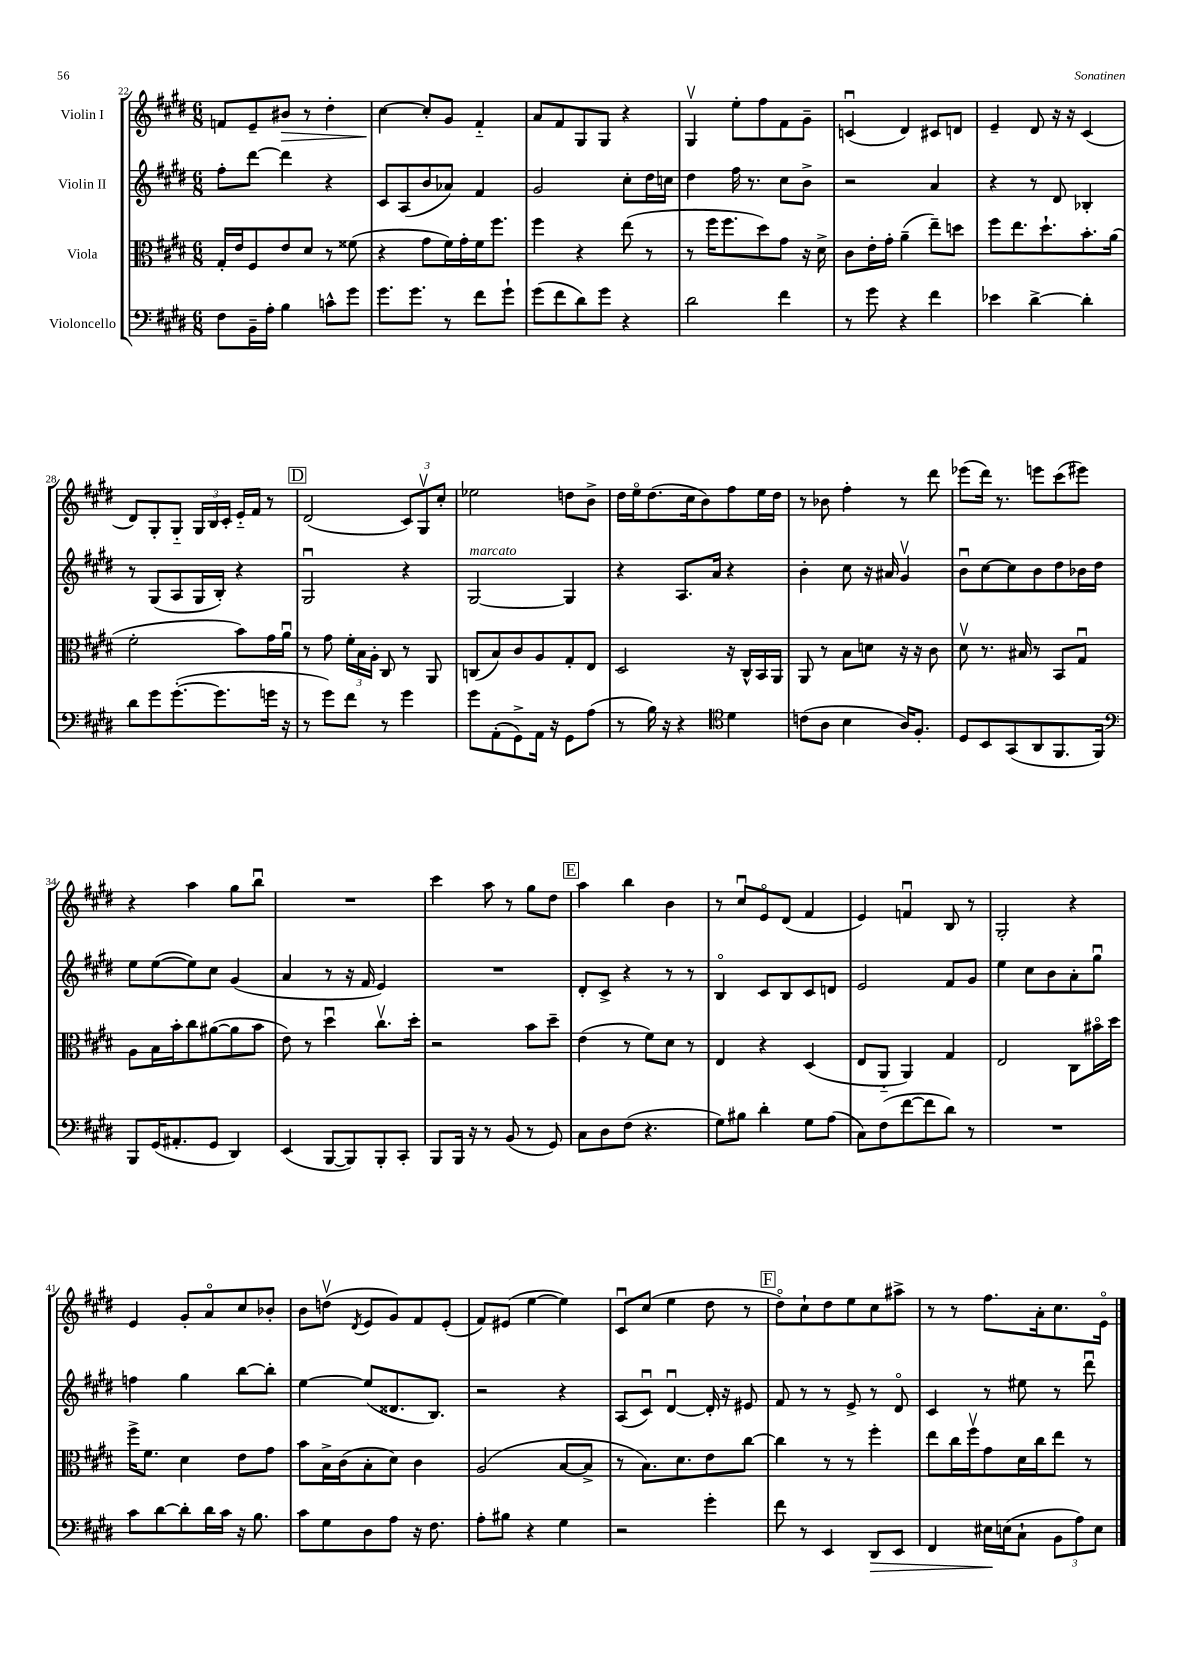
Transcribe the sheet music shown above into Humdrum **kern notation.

**kern	**dynam	**kern	**kern	**kern	**dynam
*part4	*part4	*part3	*part2	*part1	*part1
*staff4	*staff4	*staff3	*staff2	*staff1	*staff1
*I"Violoncello	*	*I"Viola	*I"Violin II	*I"Violin I	*
*clefF4	*	*clefC3	*clefG2	*clefG2	*
*k[f#c#g#d#]	*	*k[f#c#g#d#]	*k[f#c#g#d#]	*k[f#c#g#d#]	*
*M6/8	*	*M6/8	*M6/8	*M6/8	*
=22	=22	=22	=22	=22	=22
8F#\L	.	16G#'/LL	8ff#'\L	8fn/L	.
.	.	16e/J	.	.	.
16BB~\L	.	8F#/	[8ddd#\J	8e~/	.
16A'\JJ	.	.	.	.	.
!	!	!	!	!	!LO:HP:b
4B\	.	8e/	4ddd#\]	8b#X/J	>
.	.	8d#/J	.	8r	.
8cn^^\L	.	8r	4r	4dd#'\	.
8g#\J	.	(8f##X\	.	.	.
=23	=23	=23	=23	=23	=23
8.g#\L	.	4r	8c#/L	[4cc#\	.
.	.	.	(8A/	.	.
8.g#\J	.	.	.	.	.
.	.	8g#\L	8b/	8cc#'/L]	]
8r	.	16f#\L)	8a-X/J)	8g#/J	.
.	.	16g#'\	.	.	.
8f#\L	.	16f#\J	4f#/	4f#/	.
.	.	8.ff#\J	.	.	.
8g#`\J	.	.	.	.	.
=24	=24	=24	=24	=24	=24
(8g#\L	.	4ff#\	2g#/	8a/L	.
8f#\	.	.	.	8f#/	.
8d#\)	.	4r	.	8G#/	.
8g#\J	.	.	.	8G#/J	.
4r	.	(8ee\	8cc#'\L	4r	.
.	.	8r	16dd#\L	.	.
.	.	.	16ccn\JJ	.	.
=25	=25	=25	=25	=25	=25
2d#\	.	8r	4dd#\	4G#v/	.
.	.	16ff#\KL	.	.	.
.	.	8.ff#\	.	.	.
.	.	.	16ff#\	8ee'\L	.
.	.	.	8.r	.	.
.	.	8dd#\)	.	8ff#\	.
4f#\	.	8g#\J	8cc#\L	8f#\	.
.	.	16r	8b^\J	8g#~\J	.
.	.	16d#^\	.	.	.
=26	=26	=26	=26	=26	=26
8r	.	8c#\L	2r	(4cnu/	.
8g#\	.	16e'\L	.	.	.
.	.	16g#'\JJ	.	.	.
4r	.	(4a~\	.	4d#/)	.
4f#\	.	8ee~\L)	4a/	8c#X/L	.
.	.	8ddn\J	.	8dn/J	.
=27	=27	=27	=27	=27	=27
4e-X\	.	8ff#\L	4r	4e~/	.
.	.	8.ee\	.	.	.
[4d#^\	.	.	8r	8d#/	.
.	.	8.dd#`\	.	.	.
.	.	.	8d#/	16r	.
.	.	.	.	16r	.
4d#'\]	.	8.b'\	4B-X'/	(4c#/	.
.	.	(16a\Jk	.	.	.
!!LO:LB:g=z
=28	=28	=28	=28	=28	=28
8d#\L	.	2f#'\	8r	8d#/L)	.
8g#\	.	.	(8G#/L	8G#'/	.
([8.g#'\	.	.	8A/	8G#/J	.
.	.	.	16G#/L	24G#/LL	.
.	.	.	.	24B/	.
8.g#\]	.	.	16B'/JJ)	.	.
.	.	.	.	24c#'/JJ	.
.	.	8b\L)	4r	16e/LL	.
.	.	.	.	16f#/JJ	.
16gn\Jk	.	16g#\L	.	8r	.
16r	.	16au\JJ	.	.	.
!!LO:REH:place=s1:t=D
=29	=29	=29	=29	=29	=29
8r	.	8r	2G#u/	(2d#/	.
8g#\L)	.	8g#\	.	.	.
8f#\J	.	24f#'\LL	.	.	.
.	.	24B\	.	.	.
.	.	24A'\JJ	.	.	.
8r	.	8C#/	.	.	.
4g#\	.	8r	4r	12c#/L)	.
.	.	.	.	12G#v/	.
.	.	8AA/	.	.	.
.	.	.	.	12cc#'/J	.
=30	=30	=30	=30	=30	=30
!	!	!	!LO:TX:a:i:t=marcato	!	!
8g#\L	.	(8Cn/L	[2G#/	2ee-X\	.
(8AA'\	.	8B/)	.	.	.
8GG#^\)	.	8c#/	.	.	.
16AA\Jk	.	8A/	.	.	.
16r	.	.	.	.	.
8GG#\L	.	8G#'/	4G#/]	8ddn\L	.
(8A\J	.	8E/J	.	8b^\J	.
=31	=31	=31	=31	=31	=31
8r	.	2D#/	4r	16dd#\LL	.
.	.	.	.	16ee\J	.
16B\)	.	.	.	(8.dd#\	.
16r	.	.	.	.	.
4r	.	.	8.A/L	.	.
.	.	.	.	16cc#\k	.
.	.	.	.	8b\)	.
.	.	.	16a/Jk	.	.
*clefC4	*	*	*	*	*
4d#\	.	16r	4r	8ff#\	.
.	.	16C#^^/LL	.	.	.
.	.	16BB/	.	16ee\L	.
.	.	16AA/JJ	.	16dd#\JJ	.
=32	=32	=32	=32	=32	=32
(8cn\L	.	8AA/	4b'\	8r	.
8A\J	.	8r	.	8b-X\	.
4B\	.	8B\L	8cc#\	4ff#'\	.
.	.	8dn\J	16r	.	.
.	.	.	16a#X/	.	.
16A/KL)	.	16r	4g#v/	8r	.
8.F#'/J	.	16r	.	.	.
.	.	8c#\	.	8ddd#\	.
=33	=33	=33	=33	=33	=33
8D#/L	.	8d#v\	8bu\L	(8eee-X\L	.
8BB/	.	8.r	[8cc#\	16ddd#\Jk)	.
.	.	.	.	8.r	.
(8GG#/	.	.	8cc#\]	.	.
.	.	16B#X/	.	.	.
8AA/	.	8r	8b\	8eeen\L	.
8.FF#/	.	8BB/L	8dd#\	(8ccc#\	.
.	.	8G#u/J	16b-X\L	8eee#X\J)	.
16FF#/Jk)	.	.	16dd#\JJ	.	.
!!LO:LB:g=z
=34	=34	=34	=34	=34	=34
*clefF4	*	*	*	*	*
8BBB/L	.	8A\L	8ee\L	4r	.
(16GG#/K	.	16B\L	([8ee\	.	.
8.AA#X'/	.	16b'\J	.	.	.
.	.	8cc#\	8ee\])	4aa\	.
8GG#/J	.	([8a#X\	8cc#\J	.	.
4DD#/)	.	8a#\]	(4g#/	8gg#\L	.
.	.	8b\J	.	8bbu\J	.
=35	=35	=35	=35	=35	=35
(4EE/	.	8e\)	4a/	2.r	.
.	.	8r	.	.	.
[8BBB/L	.	4dd#u\	8r	.	.
8BBB/])	.	.	16r	.	.
.	.	.	16f#/	.	.
8BBB'/	.	8.cc#v\L	4e/)	.	.
8CC#'/J	.	.	.	.	.
.	.	16dd#'\Jk	.	.	.
=36	=36	=36	=36	=36	=36
8BBB/L	.	2r	2.r	4ccc#\	.
16BBB/Jk	.	.	.	.	.
16r	.	.	.	.	.
8r	.	.	.	8aa\	.
(8BB/	.	.	.	8r	.
8r	.	8b\L	.	8gg#\L	.
8GG#/)	.	8dd#~\J	.	8dd#\J	.
!!LO:REH:place=s1:t=E
=37	=37	=37	=37	=37	=37
8C#\L	.	(4e\	8d#'/L	4aa\	.
8D#\	.	.	8c#^/J	.	.
(8F#\J	.	8r	4r	4bb\	.
4.r	.	8f#\L)	.	.	.
.	.	8d#\J	8r	4b\	.
.	.	8r	8r	.	.
=38	=38	=38	=38	=38	=38
8G#\L)	.	4E/	4B/	8r	.
8B#X\J	.	.	.	8cc#u/L	.
4d#'\	.	4r	8c#/L	8e/	.
.	.	.	8B/	(8d#/J	.
8G#\L	.	(4D#/	8c#/	4f#/	.
(8A\J	.	.	8dn/J	.	.
=39	=39	=39	=39	=39	=39
8C#\L)	.	8E/L	2e/	4e/)	.
(8F#\	.	8AA/J	.	.	.
[8f#\	.	4AA/)	.	4fnu/	.
8f#\]	.	.	.	.	.
8d#\J)	.	4G#/	8f#/L	8B/	.
8r	.	.	8g#/J	8r	.
=40	=40	=40	=40	=40	=40
2.r	.	2E/	4ee\	2G#'/	.
.	.	.	8cc#\L	.	.
.	.	.	8b\	.	.
.	.	8C#\L	8a'\	4r	.
.	.	16b#X\L	8gg#u\J	.	.
.	.	16dd#\JJ	.	.	.
!!LO:LB:g=z
=41	=41	=41	=41	=41	=41
8c#\L	.	16ff#^\KL	4ffn\	4e/	.
.	.	8.f#\J	.	.	.
[8d#\	.	.	.	.	.
8d#'\]	.	4d#\	4gg#\	8g#'/L	.
16d#\L	.	.	.	8a/	.
16c#\JJ	.	.	.	.	.
16r	.	8e\L	[8bb\L	8cc#/	.
8.B\	.	.	.	.	.
.	.	8g#\J	8bb'\J]	8b-X'/J	.
=42	=42	=42	=42	=42	=42
8c#\L	.	8b\L	[4ee\	8b\L	.
8G#\	.	16B^\L	.	(8ddnv\J	.
.	.	(16c#\J	.	.	.
.	.	.	.	8qd#/	.
8D#\	.	8B'\	(8ee/L]	8e/L	.
8A\J	.	8d#\J)	8.d##X/	8g#/)	.
16r	.	4c#\	.	8f#/	.
8.F#\	.	.	8.B/J)	.	.
.	.	.	.	(8e'/J	.
=43	=43	=43	=43	=43	=43
8A'\L	.	(2A/	2r	8f#/L)	.
8B#X\J	.	.	.	(8e#X/J	.
4r	.	.	.	[4ee\	.
4G#\	.	[8B/L	4r	4ee\])	.
.	.	8B^/J]	.	.	.
=44	=44	=44	=44	=44	=44
2r	.	8r	(8A/L	8c#u/L	.
.	.	8.B\L)	8c#u/J)	(8cc#/J	.
.	.	.	[4d#u/	4ee\	.
.	.	8.d#\	.	.	.
4g#'\	.	8e\	16d#'/]	8dd#\	.
.	.	.	16r	.	.
.	.	[8cc#\J	8e#X/	8r	.
!!LO:REH:place=s1:t=F
=45	=45	=45	=45	=45	=45
8f#\	.	4cc#\]	8f#/	8dd#\L)	.
8r	.	.	8r	8cc#`\	.
4EE/	.	8r	8r	8dd#\	.
.	.	8r	8e^/	8ee\	.
!	!LO:HP:b	!	!	!	!
8DD#/L	>	4ff#'\	8r	8cc#\	.
8EE/J	.	.	8d#/	8aa#X^\J	.
=46	=46	=46	=46	=46	=46
4FF#/	.	8ee\L	4c#/	8r	.
.	.	16cc#\L	.	8r	.
.	.	16ff#v\J	.	.	.
16E#X\LL	.	8g#\	8r	8.ff#\L	.
(16En\J	]	.	.	.	.
8C#`\J	.	16d#\L	8ee#X\	.	.
.	.	16cc#\J	.	16a'\k	.
12BB\L	.	8ee\J	8r	8.cc#\	.
12A\)	.	.	.	.	.
.	.	8r	8ddd#u\	.	.
12E\J	.	.	.	.	.
.	.	.	.	16e\Jk	.
==	==	==	==	==	==
*-	*-	*-	*-	*-	*-
